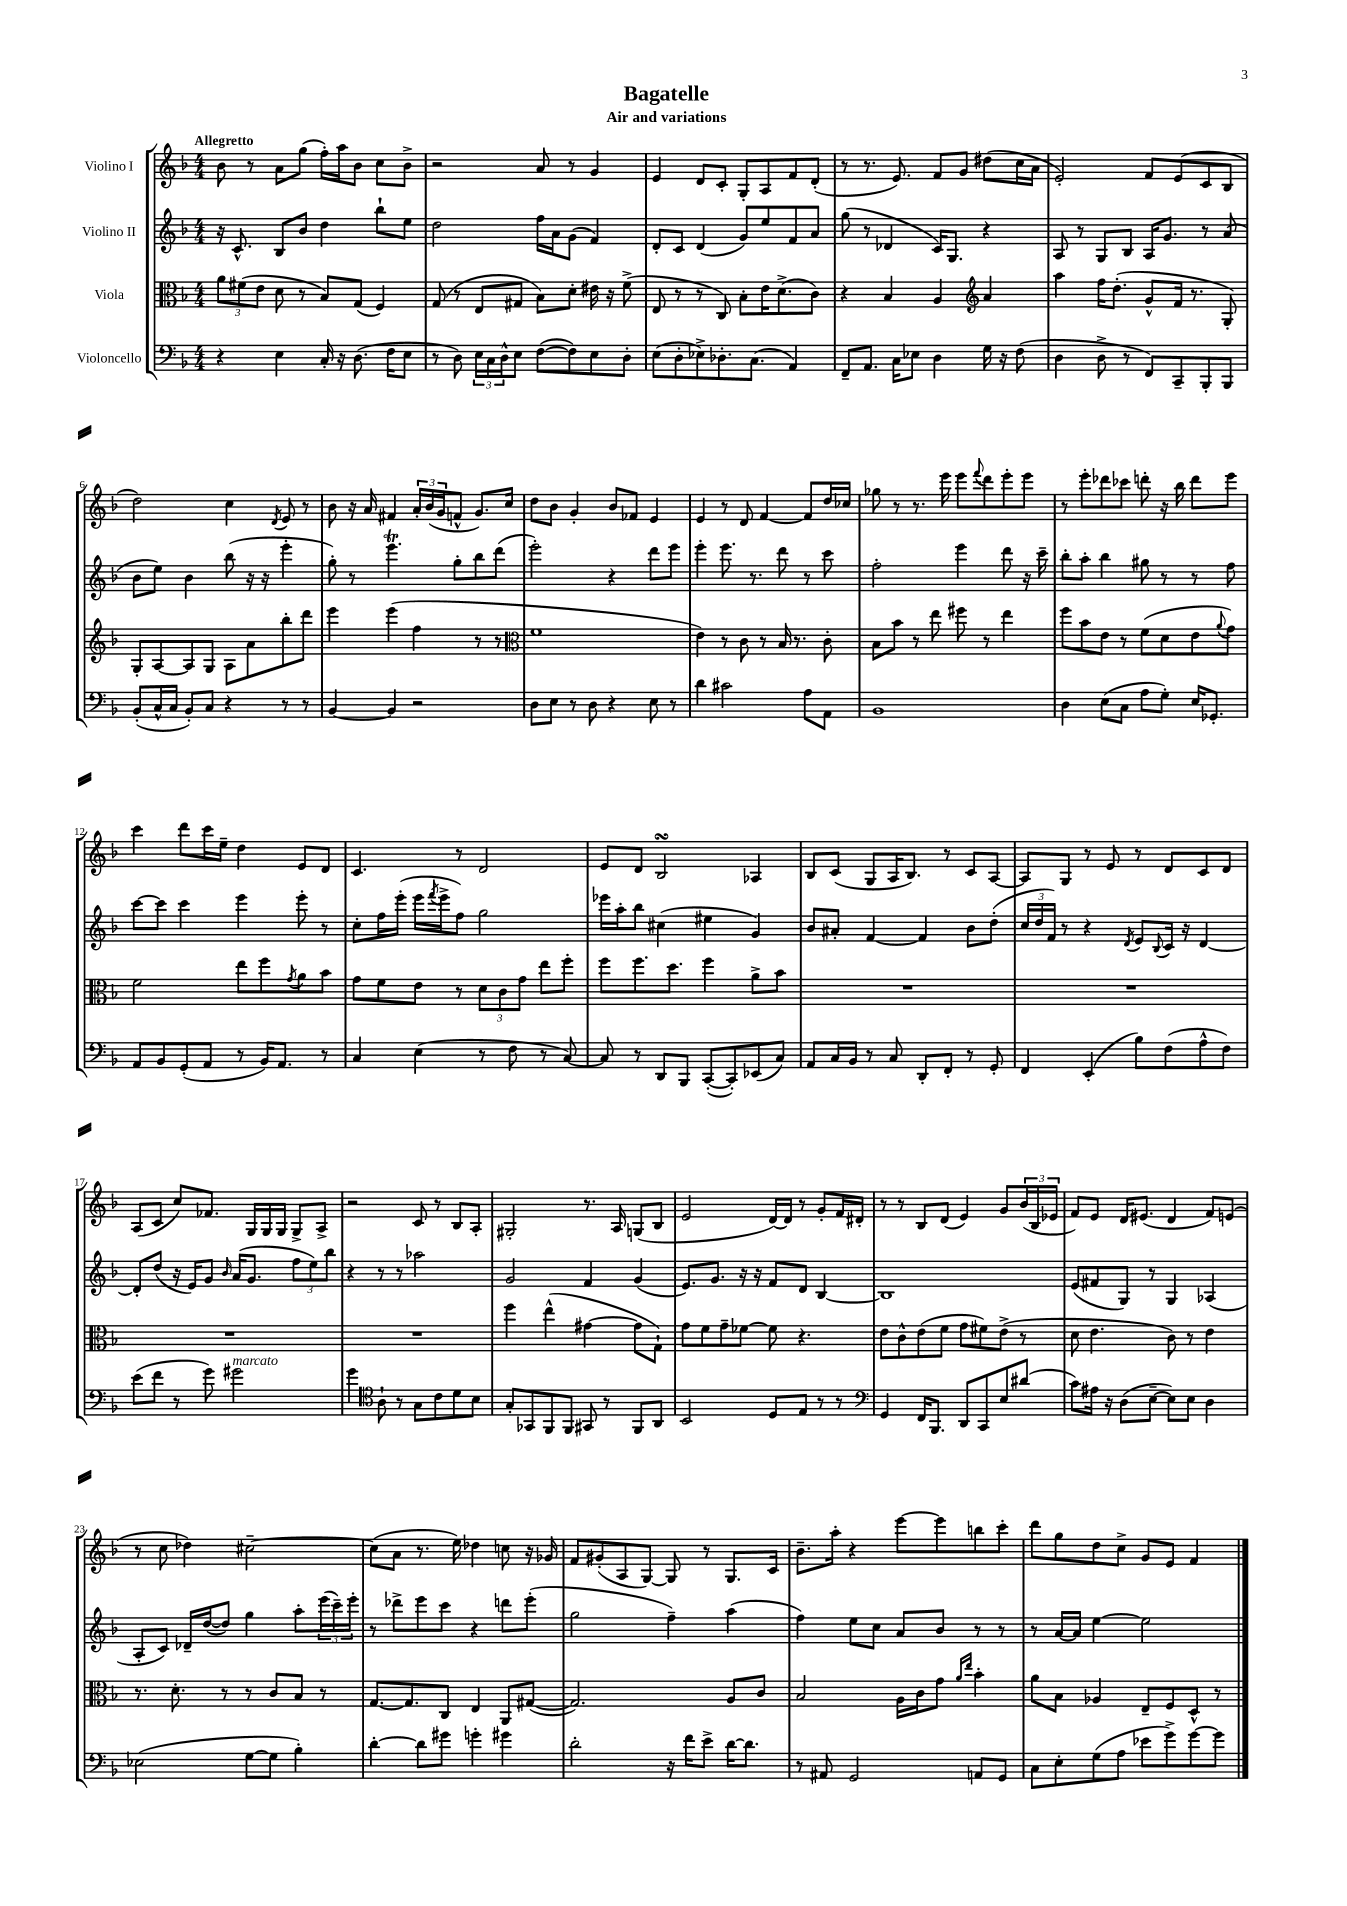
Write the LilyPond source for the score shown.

\header { title = "Bagatelle" subtitle = "Air and variations" }
<<
\new StaffGroup <<
\new Staff = "s0" \with { instrumentName = "Violino I" } {
    \clef treble \key f \major \numericTimeSignature \time 4/4 \tempo "Allegretto"
    bes'8 r8 a'8 g''8( f''16-.) a''16 bes'8 c''8 bes'8-> |
    r2 a'8 r8 g'4 |
    e'4 d'8 c'8-. g8-. a8 f'8 d'8-.( |
    r8 r8. e'8.) f'8 g'8 dis''8( c''16 a'16 |
    e'2-.) f'8 e'8( c'8 bes8 |
    d''2) c''4 \acciaccatura { d'8 } e'8 r8 |
    bes'8 r16 a'16 fis'4 \tuplet 3/2 { a'16-. bes'16( g'16 } f'8-^ g'8.) c''16 |
    d''8 bes'8 g'4-. bes'8 fes'8 e'4 |
    e'4 r8 d'8 f'4~ f'8 d''16 ces''16 |
    ges''8 r8 r8. e'''16 e'''8 \appoggiatura { f'''8 } d'''8 e'''8-. e'''8 |
    r8 e'''8-. des'''8 ces'''8 d'''8-. r16 bes''16 d'''8 e'''8 |
    c'''4 d'''8 c'''16 e''16-- d''4 e'8 d'8 |
    c'4. r8 d'2 |
    e'8 d'8 bes2\turn aes4 |
    bes8 c'8( g8 a16 bes8.) r8 c'8 a8~ |
    a8 g8 r8 e'8 r8 d'8 c'8 d'8 |
    a8( c'8 c''8) fes'8. g16 g16 g16 g8-> a8-> |
    r2 c'8 r8 bes8 a8-. |
    gis2-. r8. a16 g8( bes8 |
    e'2 d'16~) d'16 r8 g'8-. f'16 dis'16-. |
    r8 r8 bes8 d'8( e'4) g'8 \tuplet 3/2 { bes'16( bes16 ees'16 } |
    f'8) e'8 d'16 eis'8.( d'4 f'8) e'8( |
    r8 c''8 des''4) cis''2~-- |
    cis''8( a'8 r8. e''16) des''4 c''8 r16 ges'16 |
    f'8 gis'8-.( a8 g8~) g8 r8 g8. c'16 |
    bes'8.-- a''16-. r4 e'''8~ e'''8 b''8 c'''8-. |
    d'''8 g''8 d''8 c''8-> g'8 e'8 f'4 \bar "|." |
}
\new Staff = "s1" \with { instrumentName = "Violino II" } {
    \clef treble \key f \major \numericTimeSignature \time 4/4
    r16 c'8.-^ bes8 bes'8 d''4 bes''8-! e''8 |
    d''2 f''16 a'16 g'8( f'4) |
    d'8-. c'8 d'4( g'8) e''8 f'8 a'8 |
    g''8( r8 des'4 c'16) g8. r4 |
    a8 r8 g8 bes8 a16 g'8. r8 a'8( |
    bes'8 e''8) bes'4 bes''8( r16 r16 e'''4-. |
    g''8-.) r8 e'''4.\trill g''8-. bes''8 d'''8( |
    e'''2-.) r4 d'''8 e'''8 |
    e'''4-. e'''8. r8. d'''8 r8 c'''8 |
    f''2-. e'''4 d'''8 r16 c'''16-- |
    bes''8-. a''8-. bes''4 gis''8 r8 r8 f''8 |
    c'''8~ c'''8 c'''4 e'''4 e'''8-. r8 |
    c''8-. f''16 e'''16-.( e'''16 \acciaccatura { f'''8 } e'''16-> f''8) g''2 |
    ees'''16 a''16-. bes''8 cis''4( eis''4 g'4) |
    bes'8 ais'8-. f'4~ f'4 bes'8 d''8-.( |
    \tuplet 3/2 { c''16 d''16 f'16) } r8 r4 \acciaccatura { d'8 } e'8 \appoggiatura { bes8 } c'16 r16 d'4~ |
    d'8-. d''8( r16 e'16) g'8 \grace { bes'16 } a'16( g'8. \tuplet 3/2 { f''8 e''8) bes''8 } |
    r4 r8 r8 aes''2 |
    g'2 f'4 g'4( |
    e'8.) g'8. r16 r16 f'8 d'8 bes4~ |
    bes1 |
    e'8( fis'8 g8) r8 g4 aes4( |
    a8-. c'8) des'16-- d''16~( d''8) g''4 a''8-. \tuplet 3/2 { e'''16( c'''16--) e'''16-. } |
    r8 des'''8-> e'''8 c'''8 r4 d'''8 e'''8-.( |
    g''2 f''4--) a''4( |
    f''4) e''8 c''8 a'8 bes'8 r8 r8 |
    r8 a'16~ a'16 e''4~ e''2 \bar "|." |
}
\new Staff = "s2" \with { instrumentName = "Viola" } {
    \clef alto \key f \major \numericTimeSignature \time 4/4
    \tuplet 3/2 { a'8 fis'8( e'8 } d'8 r8 bes8) g8( f4) |
    g8( r8 e8 gis8 bes8) d'8-. eis'16 r16 f'8->( |
    e8 r8 r8 c8) bes8-. e'16 d'8.->( c'8) |
    r4 bes4 a4 \clef treble a'4 |
    a''4 f''16 d''8.-.( g'8-^ f'16 r8. g8-.) |
    g8-. a8~ a8 g8 a8 a'8 bes''8-. d'''8 |
    e'''4 e'''4( f''4 r8 r8 |
    \clef alto f'1 |
    e'4) r8 c'8 r8 bes16 r8. c'8-. |
    bes8 bes'8 r8 e''8 fis''8 r8 e''4 |
    f''8 bes'8 e'8 r8 f'8( d'8 e'8 \appoggiatura { a'8 } g'8) |
    f'2 e''8 f''8 \acciaccatura { g'8 } a'8 bes'8 |
    g'8 f'8 e'8 r8 \tuplet 3/2 { d'8 c'8 g'8 } e''8 f''8-. |
    f''8 f''8. d''8. f''4 a'8-> bes'8 |
    R1 |
    R1 |
    R1 |
    R1 |
    f''4 e''4-^( gis'4~ gis'8 g8-!) |
    g'8 f'8 g'8-- fes'8~ fes'8 r4. |
    e'8 c'8-^ e'8( f'8 g'8 fis'8) e'8->( r8 |
    d'8 e'4. c'8) r8 e'4 |
    r8. d'8.-. r8 r8 c'8 bes8 r8 |
    g8.~ g8. c8 e4 a,8 gis8~( |
    gis2.) a8 c'8 |
    bes2 a16 c'16 g'8 \grace { a'16 e''16 } bes'4-. |
    a'8 bes8 aes4 e8-- f8 d8-^ r8 \bar "|." |
}
\new Staff = "s3" \with { instrumentName = "Violoncello" } {
    \clef bass \key f \major \numericTimeSignature \time 4/4
    r4 e4 c16-. r16 d8.( f16 e8 |
    r8 d8) \tuplet 3/2 { e16 c16 d16-^ } e8 f8~( f8) e8 d8-. |
    e8( d8-. ees8->) des8.-. c8.( a,4) |
    f,8-- a,8. c16 ees8 d4 g16 r16 f8( |
    d4 d8-> r8 f,8) c,8-- bes,,8-. bes,,8 |
    bes,8-.( c16-^ c16 bes,8-.) c8 r4 r8 r8 |
    bes,4~ bes,4 r2 |
    d8 e8 r8 d8 r4 e8 r8 |
    d'4 cis'2 a8 a,8 |
    bes,1 |
    d4 e8( c8 a8 g8-.) e16 ges,8.-. |
    a,8 bes,8 g,8-.( a,8 r8 bes,16) a,8. r8 |
    c4 e4( r8 f8 r8 c8~) |
    c8 r8 d,8 bes,,8 c,8~-.( c,8-.) ees,8( c8) |
    a,8 c16 bes,16 r8 c8 d,8-. f,8-. r8 g,8-. |
    f,4 e,4-.( bes8) f8( a8-^ f8) |
    e'8( f'8 r8 g'8) gis'2^\markup { \italic "marcato" } |
    g'4 \clef tenor a8-! r8 g8 c'8 d'8 bes8 |
    g8-. ges,8 f,8 f,8 gis,8 r8 f,8 a,8 |
    bes,2 d8 e8 r8 r8 |
    \clef bass g,4 f,16 bes,,8. d,8 c,8 e8 dis'8( |
    c'8) ais16 r16 d8( e8~-- e8) e8 d4 |
    ees2( g8~ g8 bes4-.) |
    d'4~-. d'8 gis'8 g'4-. gis'4 |
    d'2-. r16 f'16 e'8-> d'16~ d'8. |
    r8 ais,8 g,2 a,8 g,8 |
    c8 e8-. g8( a8 ees'8 g'8->) g'8~ g'8 \bar "|." |
}
>>
>>
